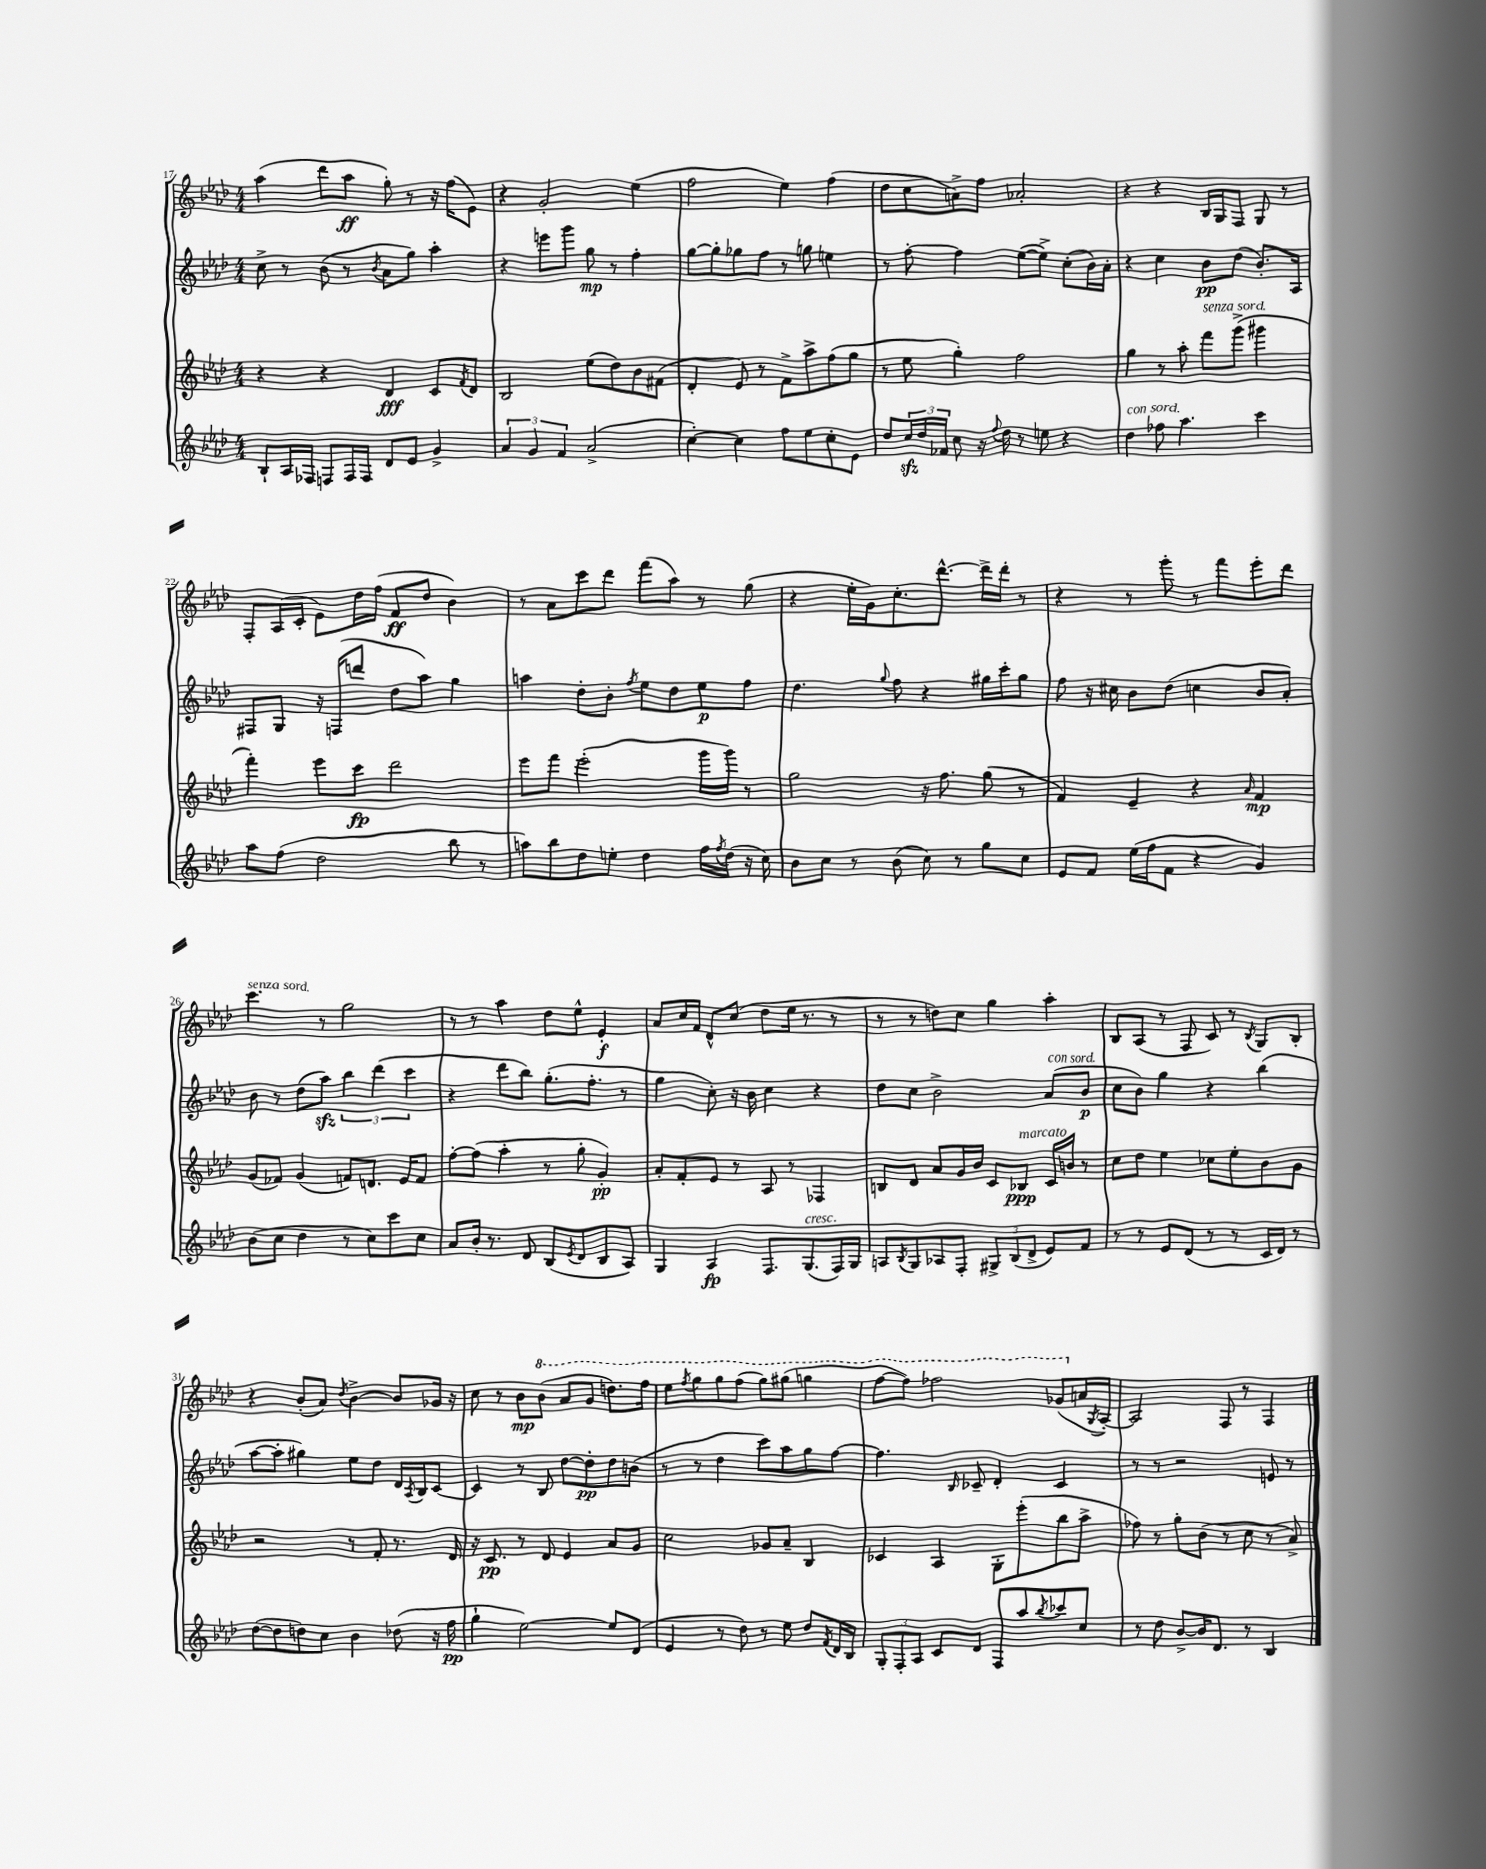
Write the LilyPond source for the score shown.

<<
\new StaffGroup <<
\new Staff = "s0" {
    \clef treble \key aes \major \numericTimeSignature \time 4/4
    aes''4( des'''8 aes''8\ff g''8-.) r8 r16 f''16( ees'8) |
    r4 g'2-. ees''4( |
    f''2 ees''4) f''4( |
    des''8 c''8 a'8->) f''8 aes'2-. |
    r4 r4 bes16 g16 f8 g8 r8 |
    f8-. aes16( c'16-. ees'8) des''16 f''16( f'8\ff des''8 bes'4) |
    r8 aes'8 c'''8 des'''8 f'''8( aes''8) r8 g''8( |
    r4 ees''16-. g'16) c''8.-. des'''8.~-^ des'''16-> des'''16-. r8 |
    r4 r8 g'''8-. r8 f'''8 ees'''8-. des'''8 |
    c'''4.^\markup { \italic "senza sord." } r8 g''2 |
    r8 r8 aes''4 des''8 ees''8-^ ees'4-.\f |
    aes'8 c''16 f'16 des'8-^ c''8( des''8 ees''16 r8. r8 |
    r8 r8 d''8) c''8 g''4 aes''4-. |
    bes8 aes8( r8 f8 c'8) r8 \acciaccatura { bes8 } g8 bes8-. |
    r4 bes'8-.( aes'8) \acciaccatura { des''8 } bes'4~-> bes'8 ges'16 r16 |
    c''8 r8 bes'8\mp \ottava #1 bes''8( aes''8 g''8 d'''8.) f'''16 |
    ees'''8 \acciaccatura { f'''8 } g'''8 g'''8 f'''8( g'''8) gis'''8( g'''4 |
    f'''8~ f'''8) fes'''2 ges''8( \ottava #0 a'16 \acciaccatura { g8 } aes16~-.) |
    aes2 f8 r8 f4 \bar "|." |
}
\new Staff = "s1" {
    \clef treble \key aes \major \numericTimeSignature \time 4/4
    c''8-> r8 bes'8( r8 \acciaccatura { bes'8 } aes'8 g''8) aes''4-. |
    r4 e'''8 g'''8 g''8\mp r8 f''4-. |
    g''8~ g''8-. ges''8 f''8 r8 g''8 e''4 |
    r8 f''8~-. f''4 ees''8~( ees''8->) c''8-.( bes'16) aes'16-. |
    r4 c''4 bes'8\pp des''8( bes'8.-.) aes16 |
    fis8 g8 r16 f16( d'''8 des''8 aes''8) g''4 |
    a''4 des''8-. bes'8-. \acciaccatura { f''8 } ees''8 des''8 ees''8\p f''8 |
    des''4. \appoggiatura { g''8 } f''8 r4 gis''16 c'''16-. gis''8 |
    f''8 r16 cis''16 bes'8 des''8( c''4 bes'8 aes'8-.) |
    bes'8 r8 des''8( aes''8\sfz) \tuplet 3/2 { bes''4 des'''4( c'''4 } |
    r4 des'''8 bes''8) g''8.-.( f''8.-. r8 |
    g''4 c''8-.) r16 bes'16 c''4 r4 |
    des''8 c''8 bes'2-> aes'8^\markup { \italic "con sord." }( bes'8\p |
    c''8 bes'8) g''4 r4 bes''4( |
    aes''8~ aes''8-. gis''4) ees''8 des''8 des'16 \acciaccatura { aes8 } bes16 c'8~ |
    c'4 r8 bes8 des''8~ des''8-.\pp des''8 b'8( |
    r8 r8 des''4 c'''8) aes''8 g''8 f''8~ |
    f''4. \grace { bes16 } ces'8-- des'4-. ces'4 |
    r8 r8 r2 e'8 r8 \bar "|." |
}
\new Staff = "s2" {
    \clef treble \key aes \major \numericTimeSignature \time 4/4
    r4 r4 des'4\fff c'8 \acciaccatura { f'8 } des'8 |
    bes2 ees''8( des''8) bes'8 fis'8( |
    des'4-. ees'8) r8 f'8-> aes''8-> f''8( g''8 |
    r8 ees''8 g''4-.) f''2 |
    g''4 r8 aes''8-. f'''8^\markup { \italic "senza sord." } g'''8->( gis'''4 |
    f'''4-.) ees'''8 c'''8\fp des'''2 |
    ees'''8 f'''8 ees'''2-.( g'''16 g'''16) r8 |
    g''2 r16 f''8. g''8( r8 |
    f'4) ees'4-- r4 \grace { aes'16 } f'4\mp |
    g'8( fes'8) g'4( f'8) d'8. ees'16 f'8 |
    f''8~-. f''8( aes''4-. r8 g''8-. g'4-.\pp) |
    aes'8-. f'8-. ees'8 r8 aes8 r8 fes4 |
    b8 des'8 aes'8 g'16 bes'16 c'8 bes8\ppp^\markup { \italic "marcato" } c'16 b'16 r8 |
    c''8 des''8 ees''4 ces''8 ees''8-. bes'8 g'8 |
    r2 r8 f'8-. r8. des'16 |
    r16 c'8.\pp r8 des'8 ees'4 aes'8 g'8 |
    c''2 ges'8 aes'8-- bes4 |
    ces'4 aes4 g8-. ees'''8-.( bes''8 aes''8-> |
    fes''8) r8 g''8-. bes'8( r8 c''8 r8 aes'8->) \bar "|." |
}
\new Staff = "s3" {
    \clef treble \key aes \major \numericTimeSignature \time 4/4
    bes8-! aes16 fes16 f8 f16 f16 des'8 ees'8 g'4-> |
    \tuplet 3/2 { aes'4 g'4 f'4 } aes'2->( |
    c''4~-.) c''4 f''8 ees''8 c''8-. ees'8 |
    des''8 \tuplet 3/2 { c''16\sfz des''16 fes'16 } c''8 r16 \appoggiatura { f''8 } des''16 r8 e''8 r4 |
    des''4^\markup { \italic "con sord." } fes''8 aes''4. c'''4 |
    aes''8 f''8( des''2 bes''8 r8 |
    a''8) bes''8 des''8 e''8-. des''4 f''16 \acciaccatura { f''8 } des''16( r16 c''16) |
    bes'8 c''8 r8 bes'8( c''8) r8 g''8 c''8 |
    ees'8 f'8 ees''16( f''16 f'8 r4 g'4) |
    bes'8( c''8 des''4 r8 c''8) c'''8 c''8 |
    aes'8 bes'16-. r8. des'8 bes8( \acciaccatura { ees'8 } des'8 bes8 aes8) |
    g4 aes4\fp f8. g8.^\markup { \italic "cresc." }( f16) g16 |
    a8 \acciaccatura { bes8 } g8 aes8 f8-. \tuplet 3/2 { gis8-> bes8( des'8-> } ees'8) f'8 |
    r8 r8 ees'8 des'8( r8 r8 c'16 des'16) r8 |
    des''8~( des''8 d''8) c''8 bes'4 des''8( r16 f''16\pp |
    g''4-! ees''2~) ees''8 des'8( |
    ees'4 r8 des''8) r8 ees''8 des''8 \acciaccatura { f'8 } des'16 bes16 |
    \tuplet 3/2 { g8-. f8-. aes8 } c'8 des'8 f8 aes''8 \acciaccatura { bes''8 } ces'''8 c''8 |
    r8 des''8 bes'8~-> bes'16 des'8. r8 bes4 \bar "|." |
}
>>
>>
\layout { \context { \Score currentBarNumber = #17 } }
